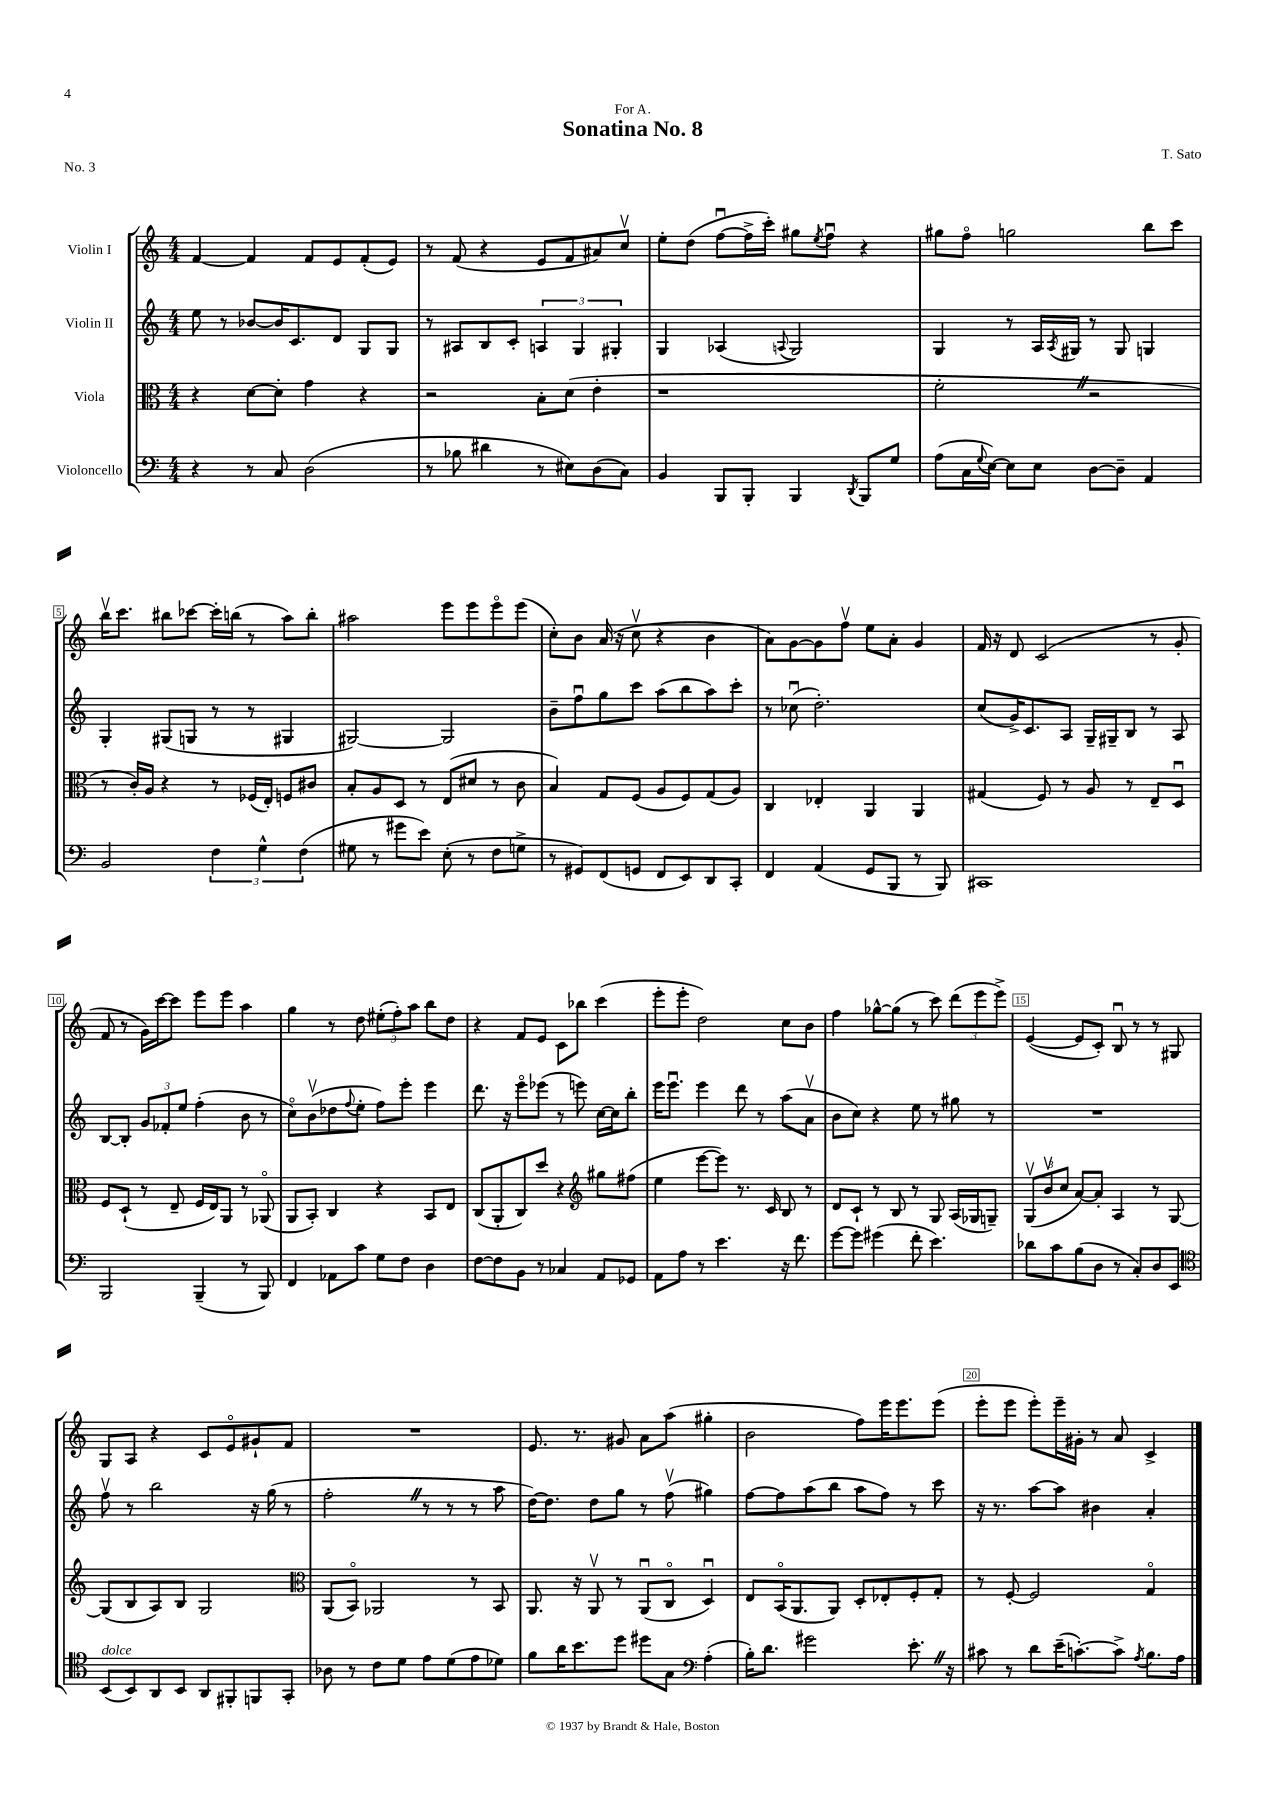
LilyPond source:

\header { title = "Sonatina No. 8" composer = "T. Sato" dedication = "For A." piece = "No. 3" }
<<
\new StaffGroup <<
\new Staff = "s0" \with { instrumentName = "Violin I" } {
    \clef treble \key c \major \numericTimeSignature \time 4/4
    f'4~ f'4 f'8 e'8 f'8-.( e'8) |
    r8 f'8( r4 e'8 f'8 ais'8) c''8\upbow |
    e''8-. d''8( f''8~\downbow f''16-> c'''16-.) gis''8 \acciaccatura { e''8 } f''8\downbow r4 |
    gis''8 f''8\flageolet g''2 b''8 c'''8 |
    b''16\upbow c'''8. bis''8 ces'''8~ ces'''16-. b''16( r8 a''8) b''8-. |
    ais''2 e'''8 e'''8 e'''8\flageolet e'''8( |
    c''8-.) b'8 a'16( r16 c''8\upbow r4 b'4 |
    a'8) g'8~ g'8 f''8\upbow e''8 a'8-. g'4 |
    f'16 r16 d'8 c'2( r8 g'8-. |
    f'8 r8 g'16) c'''16~ c'''8 e'''8 e'''8 a''4 |
    g''4 r8 d''8 \tuplet 3/2 { eis''8-.( f''8-.) a''8 } b''8 d''8 |
    r4 f'8 e'8 c'8 bes''8 c'''4( |
    e'''8-. e'''8-. d''2) c''8 b'8 |
    f''4 ges''8~-^ ges''8( r8 c'''8) \tuplet 3/2 { d'''8( e'''8 e'''8->) } |
    e'4~( e'8 c'8-.) b8\downbow r8 r8 gis8 |
    g8 a8 r4 c'8 e'8\flageolet gis'8-! f'8 |
    R1 |
    e'8. r8. gis'8 a'8 a''8( gis''4-. |
    b'2 f''8) e'''16 e'''8. e'''8( |
    e'''8-. e'''8 e'''8-.) e'''16-- gis'16-. r8 a'8 c'4-> \bar "|." |
}
\new Staff = "s1" \with { instrumentName = "Violin II" } {
    \clef treble \key c \major \numericTimeSignature \time 4/4
    e''8 r8 bes'8~ bes'16 c'8. d'8 g8 g8 |
    r8 ais8 b8 c'8-. \tuplet 3/2 { a4 g4 gis4-. } |
    g4 aes4( \appoggiatura { a8 } g2) |
    g4 r8 a16 \acciaccatura { a8 } gis16 r8 gis8 g4 |
    g4-. gis8( g8 r8 r8 gis4 |
    gis2~) gis2 |
    b'8-- f''8\downbow g''8 c'''8 a''8( b''8 a''8) c'''8-. |
    r8 ces''8\downbow( d''2.-.) |
    c''8( g'16->) c'8. a8 g16-- gis16-- b8 r8 a8 |
    b8~ b8-. \tuplet 3/2 { g'8 fes'8-. e''8 } f''4-.( b'8 r8 |
    c''8\flageolet) b'8\upbow( des''8 \appoggiatura { f''8 } e''8-. f''8) e'''8-. e'''4 |
    d'''8. r16 e'''8\flageolet ees'''8( r8 e'''8) c''16~ c''16 b''8-. |
    e'''16 e'''8.\downbow e'''4 d'''8 r8 a''8( a'8\upbow |
    b'8 c''8) r4 e''8 r8 gis''8 r8 |
    R1 |
    f''8\upbow r8 b''2 r16 g''16( r8 |
    f''2-. \once \override BreathingSign.text = \markup { \musicglyph "scripts.caesura.straight" } \breathe r8 r8 r8 a''8 |
    d''16~) d''8. d''8 g''8 r8 f''8\upbow( gis''4) |
    f''8~ f''8 a''8( b''8 a''8 f''8) r8 c'''8 |
    r16 r8. a''8~ a''8 bis'4 a'4-. \bar "|." |
}
\new Staff = "s2" \with { instrumentName = "Viola" } {
    \clef alto \key c \major \numericTimeSignature \time 4/4
    r4 d'8~ d'8-. g'4 r4 |
    r2 b8-. d'8( e'4-. |
    r1 |
    f'2-. \once \override BreathingSign.text = \markup { \musicglyph "scripts.caesura.straight" } \breathe r2 |
    r8 c'16-.) a16 r4 r8 fes16( e16-.) f8 cis'8 |
    b8-. a8 d8 r8 e8( dis'8 r8 c'8 |
    b4) g8 f8( a8 f8) g8( a8) |
    c4 ees4-. a,4 a,4 |
    gis4( f8) r8 a8 r8 e8-- d8\downbow |
    f8 d8-!( r8 e8-- f16 e16) a,8 r8 aes,8\flageolet( |
    a,8 b,8-.) c4 r4 b,8 e8 |
    c8( a,8-. c8) d''8 r4 \clef treble gis''8 fis''8( |
    e''4 e'''8~ e'''8) r8. c'16 b8 r8 |
    d'8 c'8-! r8 b8 r8 g8 a16( ges16 g8--) |
    \tuplet 3/2 { g8\upbow( b'8\upbow c''8 } a'8~) a'8-. a4 r8 g8~ |
    g8( b8 a8) b8 g2 |
    \clef alto a,8( b,8\flageolet) aes,2 r8 b,8 |
    a,8. r16 a,8\upbow r8 a,8\downbow( c8\flageolet d4\downbow) |
    e8 b,16\flageolet( a,8. a,8) d8-. ees8-. f8-. g8-. |
    r8 f8~-. f2 g4\flageolet \bar "|." |
}
\new Staff = "s3" \with { instrumentName = "Violoncello" } {
    \clef bass \key c \major \numericTimeSignature \time 4/4
    r4 r8 c8 d2( |
    r8 bes8 dis'4 r8 eis8) d8( c8) |
    b,4 b,,8 b,,8-. b,,4 \acciaccatura { d,8 } b,,8 g8 |
    a8( c16 \appoggiatura { g8 } e16~) e8 e8 d8~ d8-- a,4 |
    b,2 \tuplet 3/2 { f4 g4-^ f4( } |
    gis8 r8 gis'8 e'8) e8-.( r8 f8 g8-> |
    r8 gis,8) f,8( g,8 f,8 e,8) d,8 c,8-. |
    f,4 a,4( g,8 b,,8 r8 b,,8) |
    cis,1 |
    b,,2 b,,4--( r8 b,,8) |
    f,4 aes,8 c'8 g8 f8 d4 |
    f8~ f8 b,8 r8 ces4 a,8 ges,8 |
    a,8 a8 r8 e'4. r16 f'8. |
    g'8~ g'8 gis'4( f'8-. e'4.) |
    des'8 c'8 b8( d8 r8 c8-.) d8 e,8 |
    \clef tenor b,8^\markup { \italic "dolce" }( b,8) a,8 b,8 a,8 fis,8-. f,8 g,8-. |
    aes8 r8 c'8 d'8 e'8 d'8( e'8 des'8) |
    f'8 a'16 b'8. d''8 dis''8 g8 \clef bass a4-.( |
    b16-.) d'8. gis'2 e'8.-. \once \override BreathingSign.text = \markup { \musicglyph "scripts.caesura.straight" } \breathe r16 |
    cis'8 r8 d'8 e'16--( c'8.~-.) c'8-> \acciaccatura { a8 } b8. a16 \bar "|." |
}
>>
>>
\layout { \context { \Score \override BarNumber.break-visibility = ##(#f #t #t) barNumberVisibility = #(every-nth-bar-number-visible 5) \override BarNumber.stencil = #(make-stencil-boxer 0.1 0.3 ly:text-interface::print) } }
